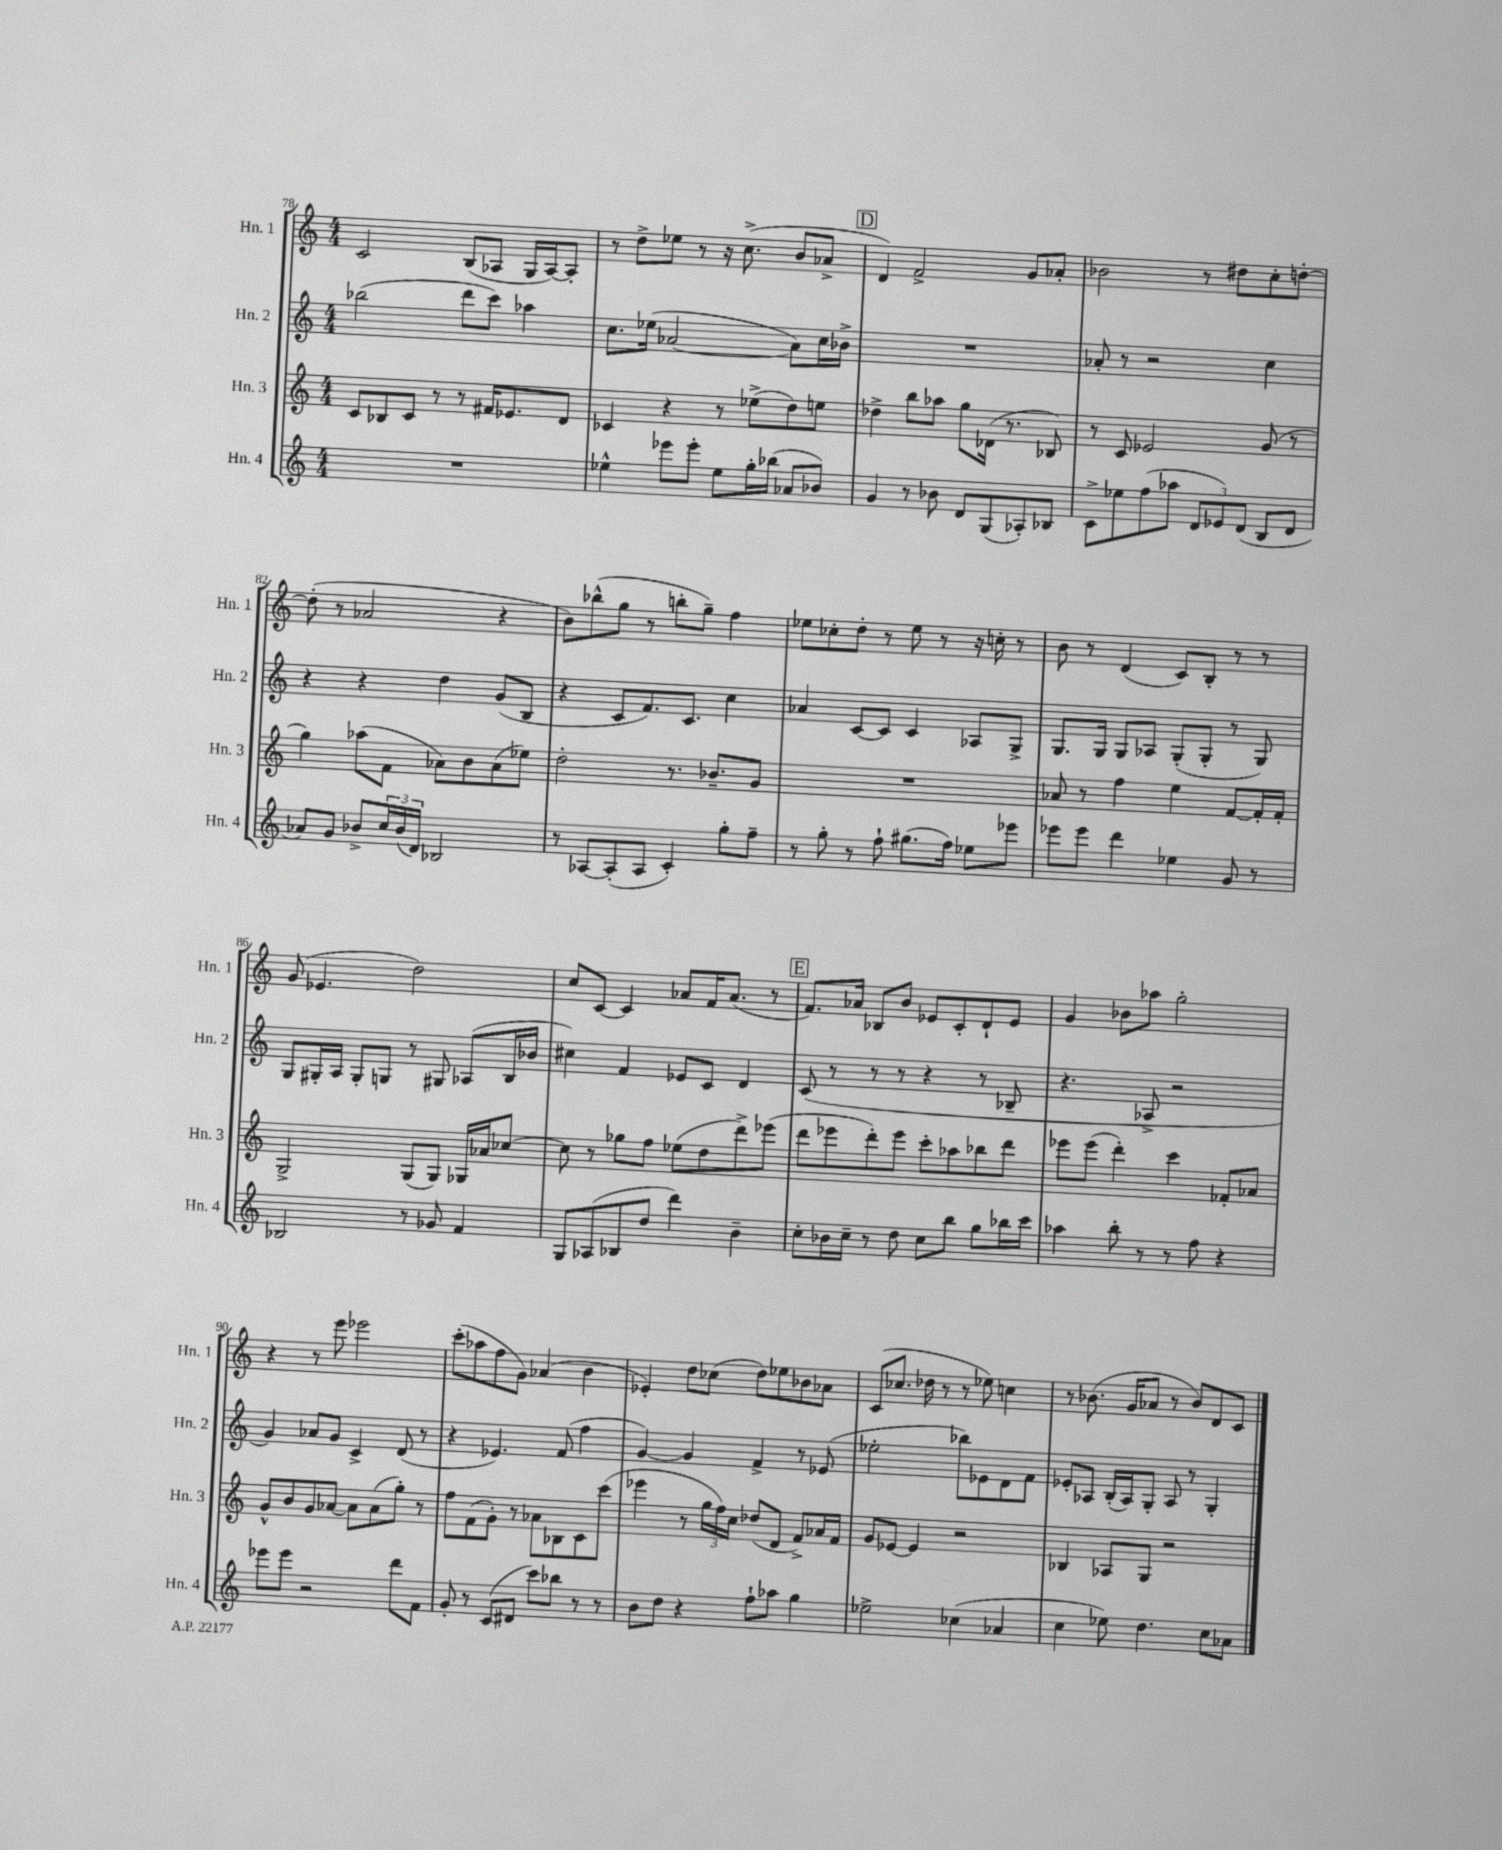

**kern	**kern	**kern	**kern
*staff4	*staff3	*staff2	*staff1
*clefG2	*clefG2	*clefG2	*clefG2
*k[]	*k[]	*k[]	*k[]
*M4/4	*M4/4	*M4/4	*M4/4
1r	8c	(2bb-	2c
.	8B-	.	.
.	8c	.	.
.	8r	.	.
.	8r	8ddd	(8B
.	16f#	8ccc)	8A-
.	8.e-	.	.
.	.	4aa-	16G
.	.	.	[16A-)
.	8d	.	8A-']
=	=	=	=
4ee-^^	4c-	8.cc	8r
.	.	.	8dd^
.	.	(16ee-	.
8eee-	4r	[2a-	8ee-
8eee-'	.	.	8r
8ee-	8r	.	16r
.	.	.	(8.cc^
16gg'	(8ee-^	.	.
(16bb-	.	.	.
8a-	8dd)	8a-])	8b
8b-)	8ee	16cc	8a-^
.	.	16b-^	.
=	=	=	=
4g	4dd-^	1r	4d)
8r	8bb	.	2f^
8b-	8aa-	.	.
8d	8gg	.	.
(8G	(16d-	.	.
.	8.r	.	.
8A-')	.	.	8g
8B-	8B-)	.	8a-'
=	=	=	=
8c^	8r	8a-'	2b-
8ee-	8c	8r	.
(8ff	2e-	2r	.
8aa-	.	.	.
12d	.	.	8r
12e-)	.	.	.
.	.	.	8dd#
(12d	.	.	.
8B	(8g	4cc	8cc'
8d	8r	.	[8dd'
=	=	=	=
8a-)	4gg)	4r	(8dd']
8g	.	.	8r
8b-^	(8aa-	4r	2a-
24cc	8f	.	.
(24b-	.	.	.
24d)	.	.	.
2B-	8a-)	4dd	.
.	8b	.	.
.	(8a-	(8g	4r
.	8ee-)	8B	.
=	=	=	=
8r	2dd'	4r	8b)
[8A-	.	.	(8bb-^^
(8A-']	.	8c	8gg
8A-	.	8.f)	8r
4c')	8.r	.	8bb'
.	.	8.c	.
.	.	.	8gg~)
.	8.b-~	.	.
8gg'	.	4cc	4ff
8ff~	8g	.	.
=	=	=	=
8r	1r	4a-	8ee-
8gg'	.	.	8cc-'
8r	.	[8c	8dd'
8ff`	.	8c]	8r
(8.gg#	.	4c	8ee-
.	.	.	8r
16ff)	.	.	.
8ee-	.	8A-	16r
.	.	.	16cc'
8eee-	.	8G^	8r
=	=	=	=
8eee-	8a-	8.G	8b
8eee-	8r	.	8r
.	.	16G	.
4ddd	4ff	8G	(4d
.	.	8A-	.
4ee-	4ee	(8G'	8c)
.	.	8G'	8B'
8g	[8f	8r	8r
8r	16f']	8G)	8r
.	16f'	.	.
=	=	=	=
2B-	2G^	8G	(8g
.	.	16G#'	4.e-
.	.	16A	.
.	.	8G#'	.
.	.	8G	.
8r	(8G	8r	2dd)
8g-	8G)	8G#	.
4f	16G-	(8A-	.
.	16a-	.	.
.	[8cc-	16B	.
.	.	16b-	.
=	=	=	=
8G	8cc-]	4cc#)	8cc
(8A-	8r	.	[8c
8B-	8gg-	4f	4c]
8dd	8ff	.	.
4ddd)	(8ee-	8e-	8a-
.	8dd	8c	16f
.	.	.	(8.a-
4b~	8ddd^)	4d	.
.	(8eee-	.	8r
=	=	=	=
8cc'	8ddd	(8c	8.f)
16b-	8eee-	8r	.
16cc~	.	.	16a-
8r	8ddd')	8r	8B-
8dd	8eee-	8r	8b
8cc	8ccc'	4r	8e-
8bb	8aa-	.	8c'
8gg	8bb-	8r	8d`
16bb-	8ddd	8B-~	8e-
16ccc	.	.	.
=	=	=	=
4aa-	8eee-	4.r	4g
.	(8eee-	.	.
8bb'	4ddd')	.	8b-
8r	.	8A-^	8aa-
8r	4ccc	2r	2gg'
8ff	.	.	.
4r	8f-'	.	.
.	8a-	.	.
=	=	=	=
8eee-	8g^^	4g)	4r
8eee-	8b	.	.
2r	8g	8a-	8r
.	[8a-	8g	8eee
.	8a-]	4c^	2eee-
.	(8a-	.	.
8ddd	8gg')	(8d	.
8f	8r	8r	.
=	=	=	=
8g'	8ff	4r	(8ccc'
8r	(8f	.	8aa-
(8c	8g')	4.e-)	8ff
8d#	8r	.	8g)
8ccc)	8a-	.	(4a-
8bb-	8B-	(8f	.
8r	8c	4ff	4b
8r	(8ccc	.	.
=	=	=	=
8b	4eee-	[4g)	4e-')
8dd	.	.	.
4r	8r	4g]	8dd
.	24gg	.	(8cc-
.	24ff)	.	.
.	24cc	.	.
8ff`	(8dd-	4f^	8dd)
8aa-	8d	.	8ee-
4gg	8f^)	8r	8b-
.	16a-	(8e-	8a-
.	16f	.	.
=	=	=	=
2ee-^	8g	2ee-'	(8c
.	[8e-	.	8.cc-
.	4e-]	.	.
.	.	.	16dd-
.	.	.	8r
(4cc-	2r	8bb-)	8r
.	.	8e-	8ee-)
4a-	.	8d	4cc
.	.	8f	.
=	=	=	=
4cc	4B-	8e-'	8r
.	.	8A-	(8.b-
8ee-)	8A-	(16B'	.
.	.	16A-)	16g
4.dd	8G	8G'	8a-
.	2r	8A-	8r
.	.	8r	8b-)
8cc	.	4G'	8d
8a-	.	.	8c
==	==	==	==
*-	*-	*-	*-
